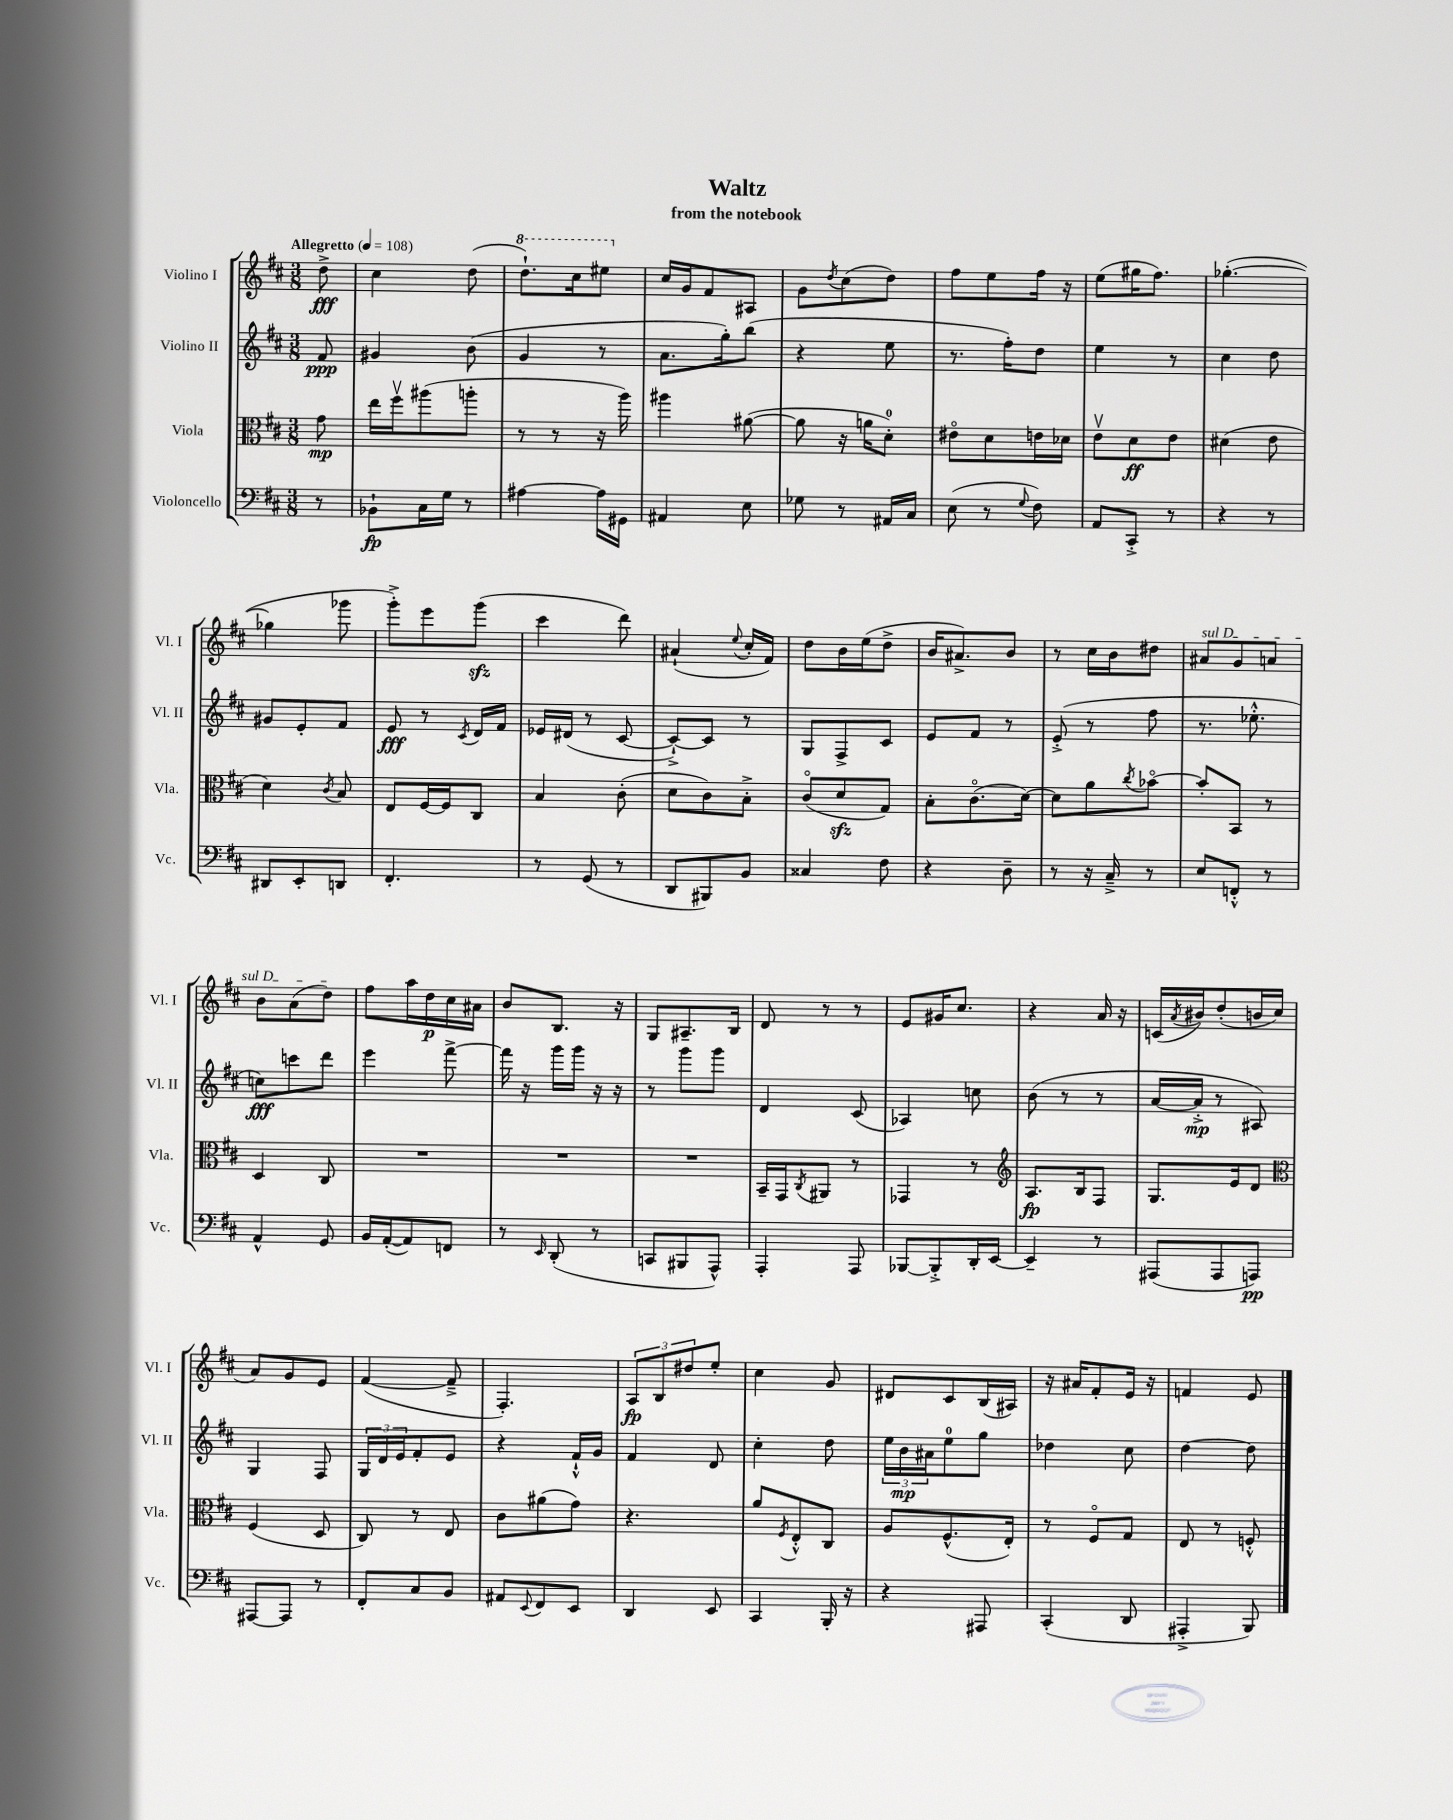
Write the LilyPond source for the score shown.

\header { title = "Waltz" subtitle = "from the notebook" }
<<
\new StaffGroup <<
\new Staff = "s0" \with { instrumentName = "Violino I" shortInstrumentName = "Vl. I" } {
    \clef treble \key d \major \numericTimeSignature \time 3/8 \partial 8 \tempo "Allegretto" 4 = 108
    d''8->\fff |
    cis''4 d''8( |
    \ottava #1 d'''8.-!) cis'''16 eis'''8 \ottava #0 |
    cis''16 g'16 fis'8 ais8 |
    g'8 \acciaccatura { d''8 } cis''8( d''8) |
    fis''8 e''8 fis''16 r16 |
    e''8( gis''16 fis''8.) |
    ges''4.~-.( |
    ges''4 ges'''8 |
    g'''8-.->) e'''8 g'''8\sfz( |
    cis'''4 d'''8) |
    ais'4-!( \appoggiatura { e''8 } cis''16-. fis'16) |
    d''8 b'16 e''16( d''8-> |
    b'16 ais'8.->) b'8 |
    r8 cis''16 b'16 dis''8 |
    \once \override TextSpanner.bound-details.left.text = \markup { \italic "sul D" } ais'8\startTextSpan g'8 a'8 |
    b'8 a'8( d''8\stopTextSpan) |
    fis''8 a''16 d''16\p cis''16 ais'16 |
    b'8 b8. r16 |
    g8 ais8.-- b16 |
    d'8 r8 r8 |
    e'8 gis'16 cis''8. |
    r4 a'16 r16 |
    c'16( \acciaccatura { a'8 } bis'16) d''8-.( b'16 cis''16 |
    a'8) g'8 e'8 |
    fis'4~( fis'8---> |
    fis4.-.) |
    \tuplet 3/2 { a8\fp b8 dis''8 } e''8-. |
    cis''4 g'8 |
    dis'8 cis'8 b16( ais16) |
    r16 ais'16 fis'8-. e'16 r16 |
    f'4 e'8 \bar "|." |
}
\new Staff = "s1" \with { instrumentName = "Violino II" shortInstrumentName = "Vl. II" } {
    \clef treble \key d \major \numericTimeSignature \time 3/8 \partial 8
    fis'8\ppp |
    gis'4 b'8( |
    g'4 r8 |
    a'8. g''16-.) b''8( |
    r4 e''8 |
    r8. fis''16-.) d''8 |
    e''4 r8 |
    cis''4 d''8 |
    gis'8 e'8-. fis'8 |
    e'8\fff r8 \acciaccatura { cis'8 } d'16 fis'16 |
    ees'16 dis'16( r8 cis'8~ |
    cis'8~-!->) cis'8 r8 |
    g8 fis8-> cis'8 |
    e'8 fis'8 r8 |
    e'8-.->( r8 fis''8 |
    r8. ees''8.-.-^ |
    c''8\fff) c'''8 d'''8 |
    e'''4 fis'''8~-> |
    fis'''16 r16 g'''16 g'''16 r16 r16 |
    r8 g'''8 g'''8 |
    d'4 cis'8( |
    aes4) c''8 |
    b'8( r8 r8 |
    a'16~ a'16-.->\mp r8 ais8) |
    g4 fis8 |
    \tuplet 3/2 { g16 d'16 e'16 } fis'8-. e'8 |
    r4 fis'16-!-^ g'16 |
    fis'4 d'8 |
    cis''4-. d''8 |
    \tuplet 3/2 { e''16 b'16\mp ais'16 } e''8-0 g''8 |
    des''4 cis''8 |
    d''4~ d''8 \bar "|." |
}
\new Staff = "s2" \with { instrumentName = "Viola" shortInstrumentName = "Vla." } {
    \clef alto \key d \major \numericTimeSignature \time 3/8 \partial 8
    g'8\mp |
    e''16 fis''16\upbow ais''8( a''8-. |
    r8 r8 r16 a''16) |
    ais''4 ais'8~( |
    ais'8 r16 a'16 d'8-0-.) |
    eis'8\flageolet d'8 e'16 des'16 |
    e'8\upbow d'8\ff e'8 |
    dis'4( e'8 |
    d'4) \acciaccatura { cis'8 } b8 |
    e8 fis16~ fis16 cis8 |
    b4 cis'8-.( |
    d'8 cis'8) b8-.-> |
    cis'8\flageolet( d'8\sfz g8) |
    b8-. cis'8.\flageolet( d'16~) |
    d'8 a'8 \acciaccatura { cis''8 } bes'8~\flageolet |
    bes'8-. b,8 r8 |
    d4 cis8 |
    R4. |
    R4. |
    R4. |
    b,16-- g,16 \acciaccatura { cis8 } ais,8 r8 |
    ges,4 r8 |
    \clef treble a8.\fp b16 fis8 |
    g8. e'16 d'8 |
    \clef alto fis4( d8 |
    cis8) r8 e8 |
    cis'8 ais'8( g'8) |
    r4. |
    a'8 \acciaccatura { fis8 } e8-.-^ cis8 |
    a8 fis8.-^( e16-.) |
    r8 fis8\flageolet g8 |
    e8 r8 f8-.-^ \bar "|." |
}
\new Staff = "s3" \with { instrumentName = "Violoncello" shortInstrumentName = "Vc." } {
    \clef bass \key d \major \numericTimeSignature \time 3/8 \partial 8
    r8 |
    bes,8-!\fp cis16 g16 r8 |
    ais4~ ais16 gis,16 |
    ais,4 e8 |
    ges8 r8 ais,16 cis16 |
    e8( r8 \appoggiatura { g8 } fis8) |
    a,8 cis,8-.-> r8 |
    r4 r8 |
    dis,8 e,8-. d,8 |
    fis,4.-. |
    r8 g,8( r8 |
    d,8 bis,,8) b,8 |
    cisis4 fis8 |
    r4 d8-- |
    r8 r16 cis16---> r8 |
    e8 f,8-.-^ r8 |
    a,4-^ g,8 |
    b,16 a,16~-.( a,8) f,8 |
    r8 \grace { e,16 } d,8-.( r8 |
    c,8 bis,,8 a,,8-^) |
    a,,4-. a,,8 |
    bes,,8~ bes,,8-.-> d,16-. e,16~ |
    e,4-- r8 |
    ais,,8( ais,,8 a,,8\pp) |
    ais,,8~ ais,,8 r8 |
    fis,8-. cis8 b,8 |
    ais,8 \appoggiatura { e,8 } fis,8 e,8 |
    d,4 e,8 |
    cis,4 b,,16-. r16 |
    r4 ais,,8 |
    cis,4-.( d,8 |
    ais,,4-.-> b,,8) \bar "|." |
}
>>
>>
\layout { \context { \Score \remove "Bar_number_engraver" } }
